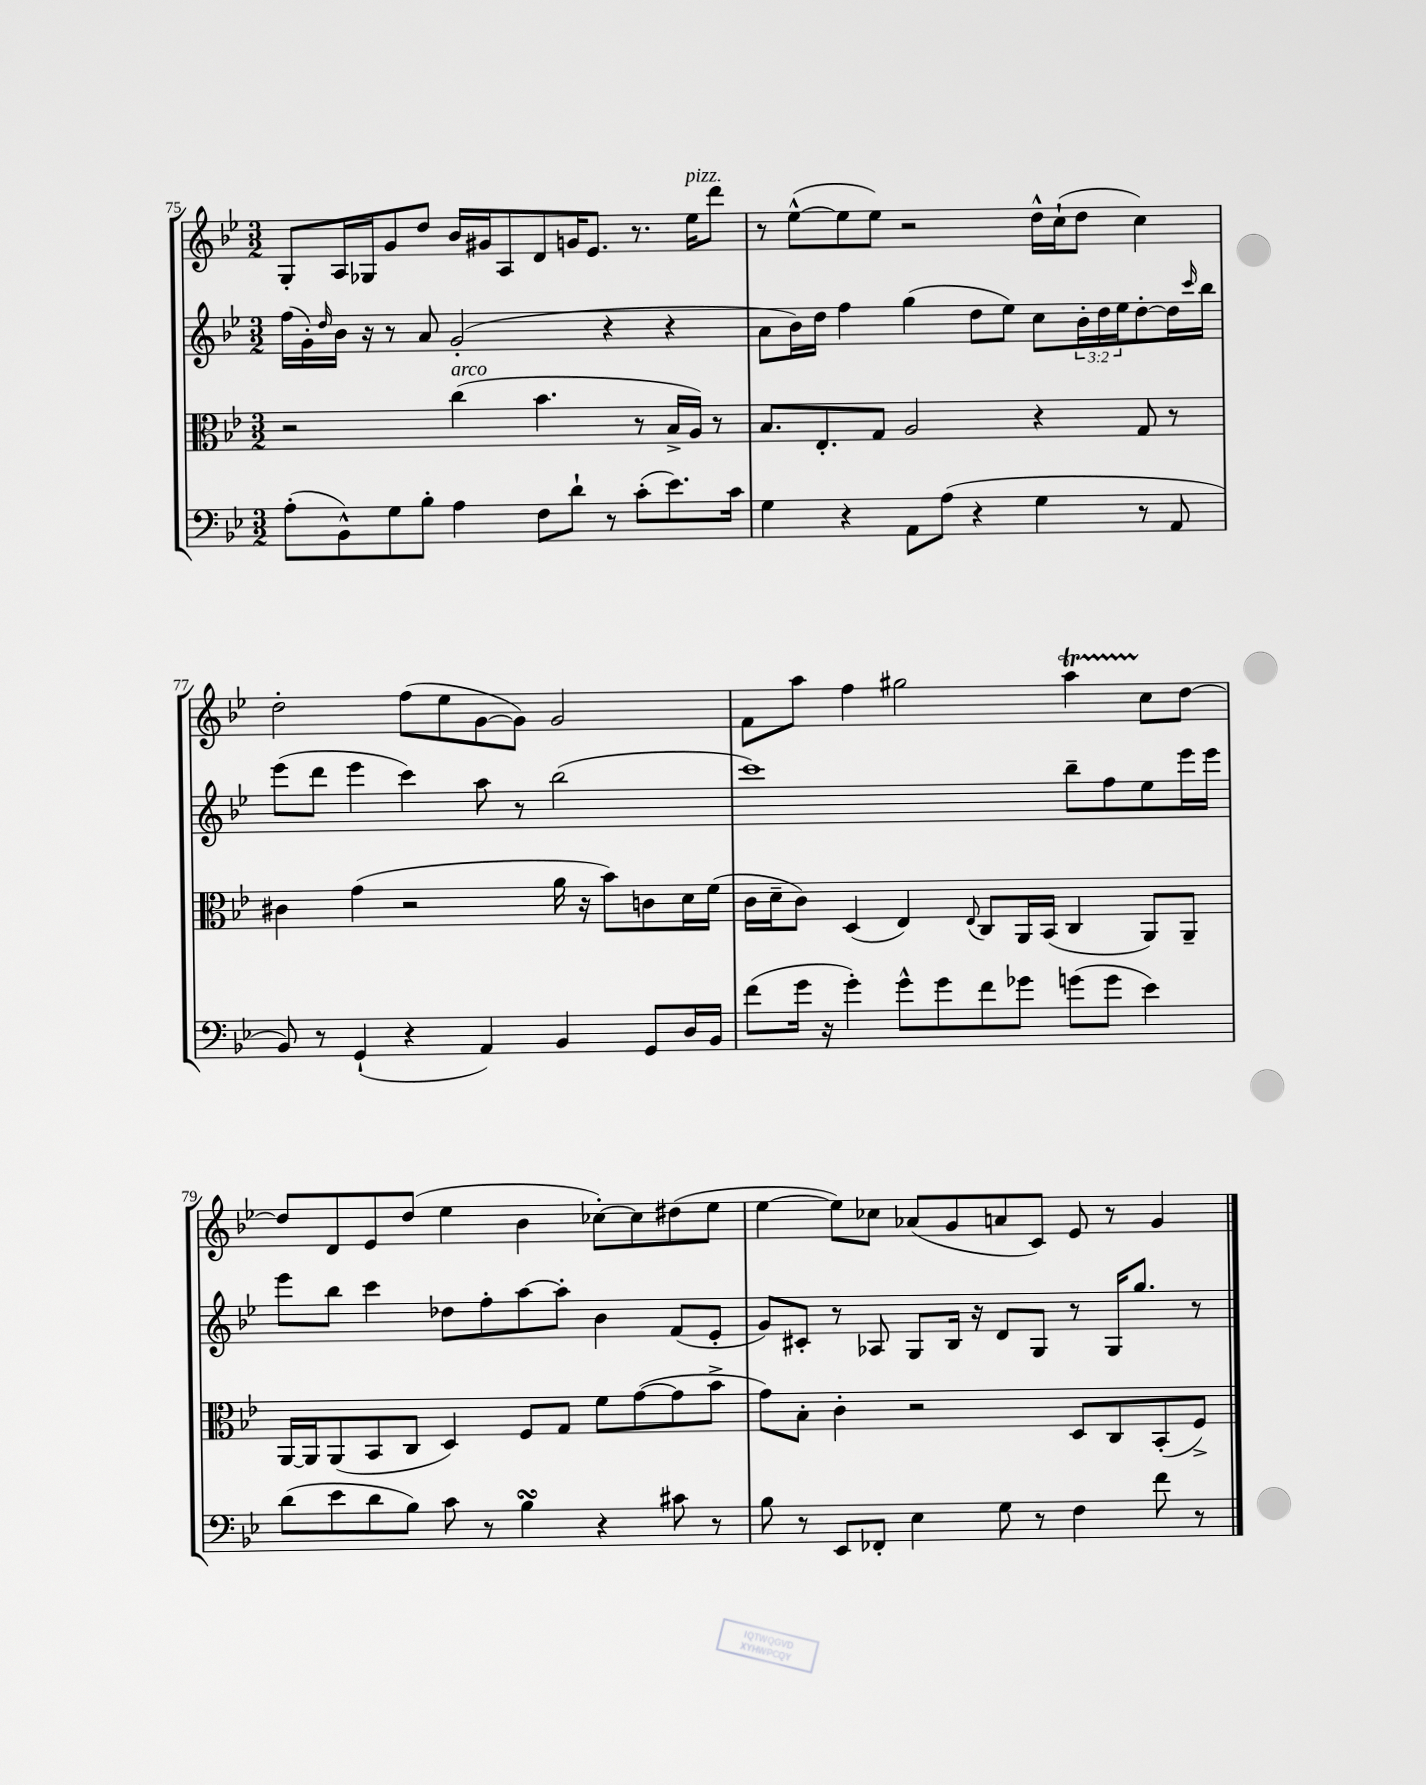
<<
\new StaffGroup <<
\new Staff = "s0" {
    \clef treble \key bes \major \numericTimeSignature \time 3/2
    g8-. a16 ges16 g'8 d''8 bes'16 gis'16 a8 d'8 g'16 ees'8. r8. ees''16^\markup { \italic "pizz." } d'''8 |
    r8 ees''8~-^( ees''8 ees''8) r2 d''16-^ c''16-!( d''8 c''4) |
    d''2-. f''8( ees''8 g'8~ g'8) g'2 |
    f'8 a''8 f''4 gis''2 a''4\startTrillSpan c''8\stopTrillSpan d''8~ |
    d''8 d'8 ees'8 d''8( ees''4 bes'4 ces''8~-.) ces''8 dis''8( ees''8 |
    ees''4~ ees''8) ces''8 aes'8( g'8 a'8 c'8) ees'8 r8 g'4 \bar "|." |
}
\new Staff = "s1" {
    \clef treble \key bes \major \numericTimeSignature \time 3/2 \override Staff.TupletNumber.text = #tuplet-number::calc-fraction-text
    f''16( g'16-.) \grace { d''16 } bes'16 r16 r8 a'8 g'2-.( r4 r4 |
    a'8 bes'16) d''16 f''4 g''4( d''8 ees''8) c''8 \tuplet 3/2 { bes'16-. d''16 ees''16 } d''8~-. d''16 \grace { c'''16 } bes''16 |
    ees'''8( d'''8 ees'''4 c'''4) a''8 r8 bes''2( |
    c'''1) bes''8-- f''8 ees''8 ees'''16 ees'''16 |
    ees'''8 bes''8 c'''4 des''8 f''8-. a''8~ a''8-. bes'4 f'8( ees'8-. |
    g'8) cis'8-. r8 aes8 g8 bes16 r16 d'8 g8 r8 g16 g''8. r8 \bar "|." |
}
\new Staff = "s2" {
    \clef alto \key bes \major \numericTimeSignature \time 3/2
    r2 c''4^\markup { \italic "arco" }( bes'4. r8 bes16-> a16) r8 |
    bes8. ees8.-. g8 a2 r4 g8 r8 |
    cis'4 g'4( r2 a'16 r16 bes'8) c'8 d'16 f'16( |
    c'16 d'16-- c'8) d4( ees4) \appoggiatura { ees8 } c8 a,16 bes,16( c4 a,8) a,8-- |
    a,16~ a,16 a,8( bes,8 c8 d4) f8 g8 f'8 g'8~( g'8 bes'8-> |
    g'8) bes8-. c'4-. r2 d8 c8 bes,8-.( f8->) \bar "|." |
}
\new Staff = "s3" {
    \clef bass \key bes \major \numericTimeSignature \time 3/2
    a8-.( bes,8-^) g8 bes8-. a4 f8 d'8-! r8 c'8-.( ees'8.) c'16 |
    g4 r4 a,8 a8( r4 g4 r8 a,8 |
    bes,8) r8 g,4-!( r4 a,4) bes,4 g,8 d16 bes,16 |
    f'8( g'16 r16 g'4-.) g'8-^ g'8 f'8 ges'8 g'8( g'8 ees'4) |
    d'8( ees'8 d'8 bes8) c'8 r8 bes4\turn r4 cis'8 r8 |
    bes8 r8 ees,8 fes,8-. ees4 g8 r8 f4 f'8 r8 \bar "|." |
}
>>
>>
\layout { \context { \Score currentBarNumber = #75 } }
